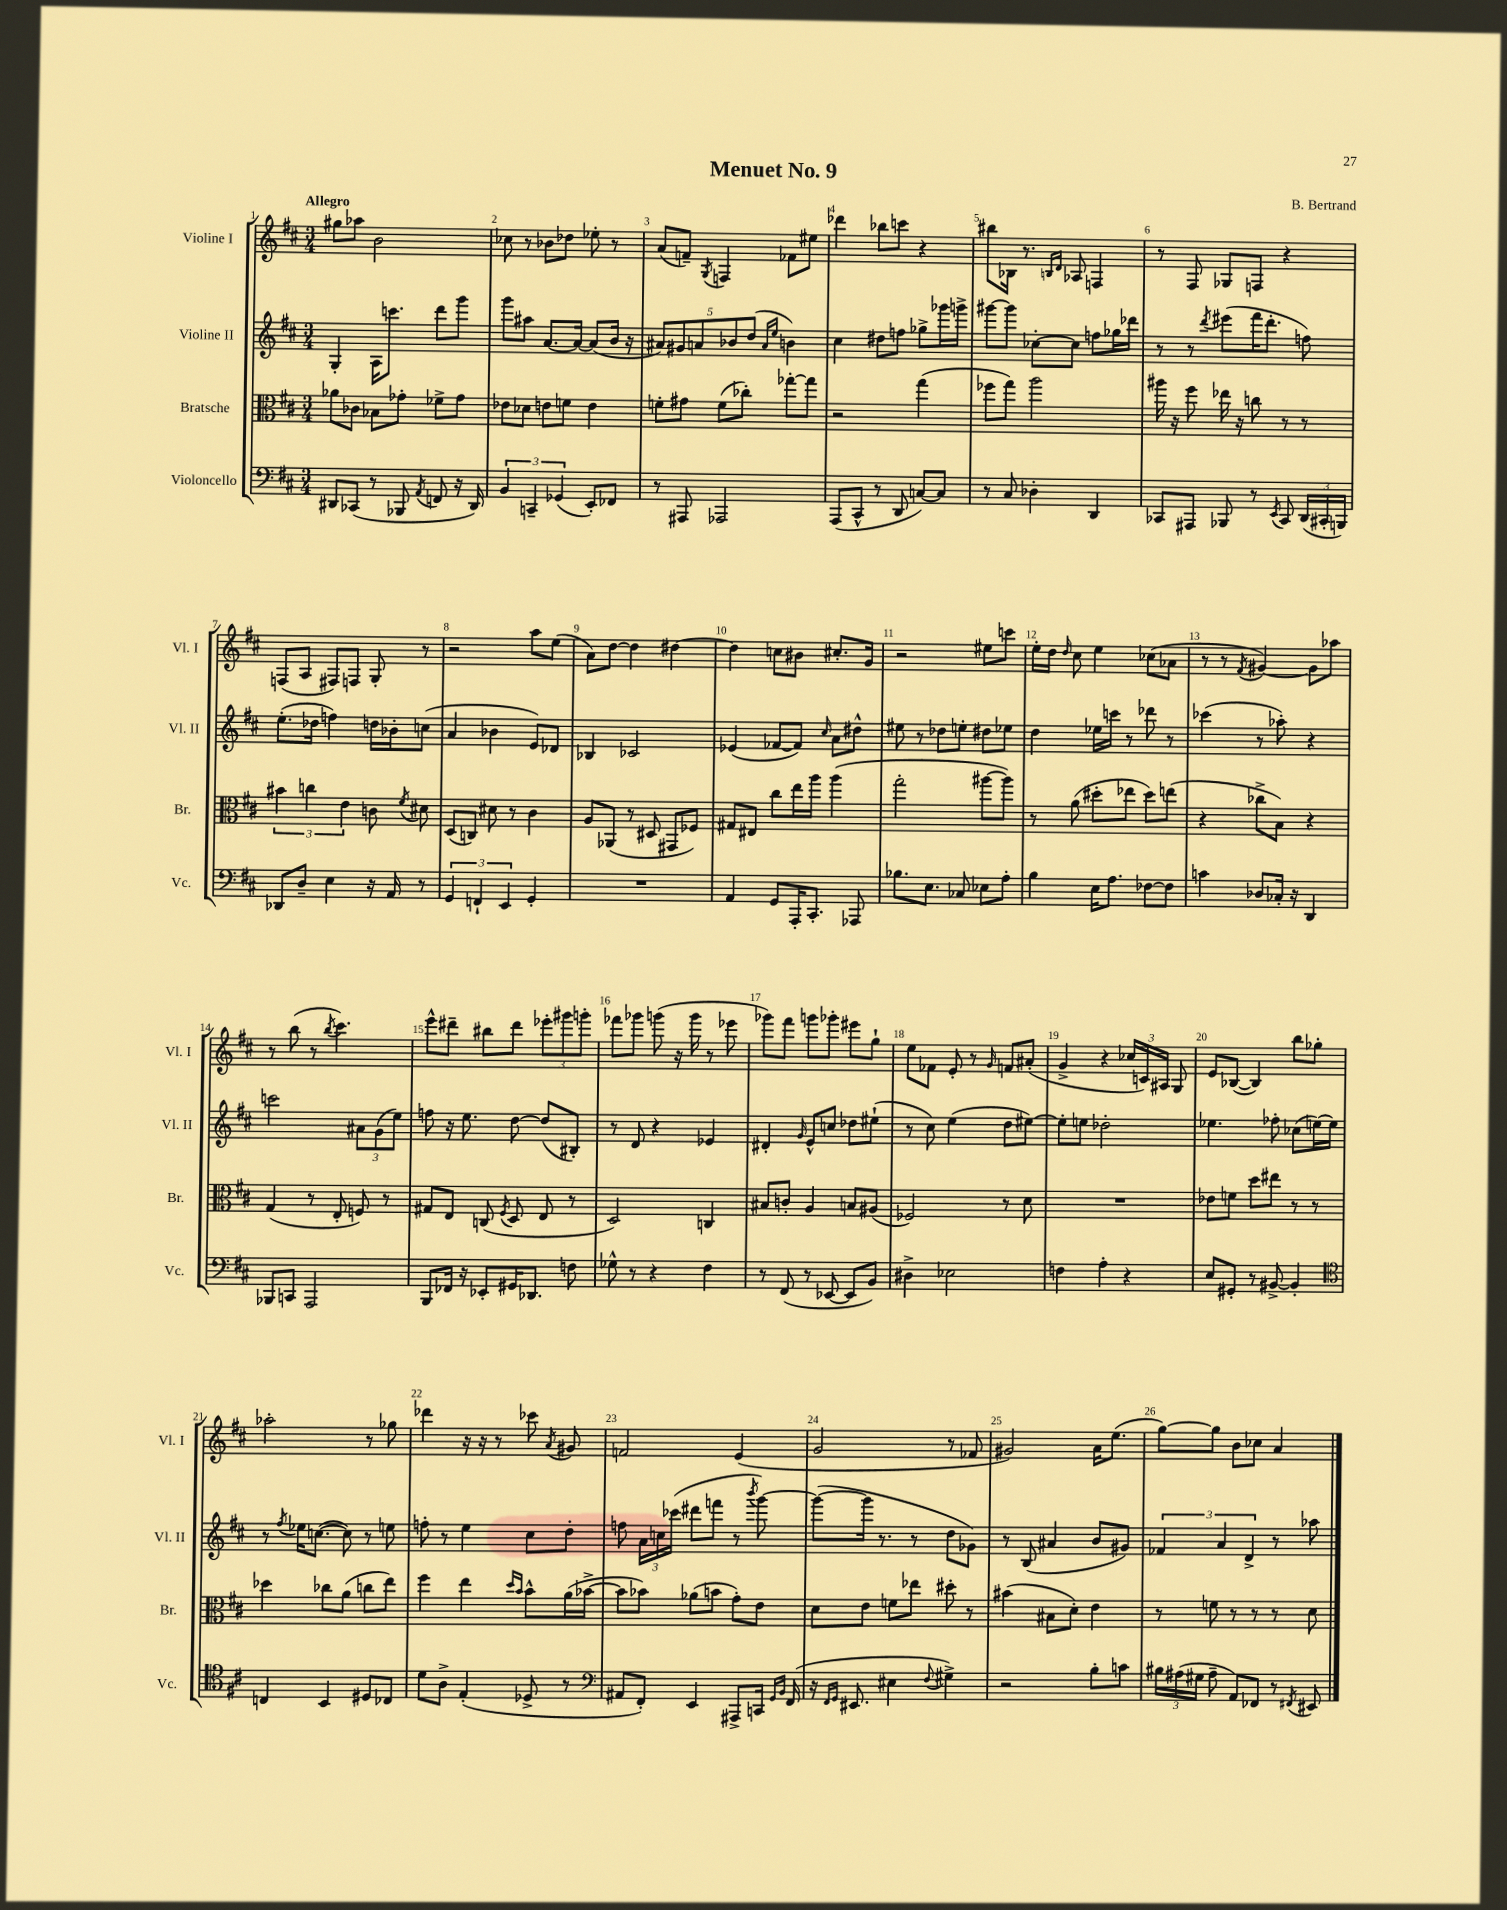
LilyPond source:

\header { title = "Menuet No. 9" composer = "B. Bertrand" }
<<
\new StaffGroup <<
\new Staff = "s0" \with { instrumentName = "Violine I" shortInstrumentName = "Vl. I" } {
    \clef treble \key d \major \numericTimeSignature \time 3/4 \tempo "Allegro"
    \autoBeamOff gis''8[ aes''8] b'2 |
    ces''8 r8 bes'8[ des''8] ees''8-. r8 |
    a'8[( f'8]--) \acciaccatura { g8 } f4 fes'8[ eis''8] |
    des'''4 bes''8[ c'''8] r4 |
    bis''8[ bes16] r8. \grace { b16[ d'16] } aes8 f4 |
    r8 fis8 ges8[ f8] r4 |
    f8[( a8] fis8[) f8] g8-. r8 |
    r2 a''8[ e''8]( |
    a'8[) d''8]~ d''4 dis''4~ |
    dis''4 c''8[ bis'8] cis''8.[-. g'16] |
    r2 eis''8[ c'''8] |
    e''16[-. d''16] \grace { d''16 } cis''8 e''4 ces''8[( aes'8] |
    r8 r8 \acciaccatura { fis'8 } gis'4~) gis'8[ aes''8] |
    r8 b''8( r8 \acciaccatura { b''8 } cis'''4.) |
    e'''8[-^ dis'''8]-- bis''8[ dis'''8] \tuplet 3/2 { ees'''8[-. gis'''8 g'''8]-. } |
    fes'''8[ ges'''8] g'''8( r16 g'''16 r8 ees'''8 |
    ges'''8[) fis'''8] g'''8[ ges'''8]-. eis'''8[ g''8]-! |
    e''8[ fes'8] e'8-. r8 \grace { g'16 } f'8[ ais'8]-.( |
    g'4-> r4 \tuplet 3/2 { ces''16[ c'16) ais16] } g8 |
    e'8[ bes8]~( bes4) b''8[ ges''8]-. |
    aes''2-. r8 ges''8 |
    des'''4 r16 r16 r8 ces'''8 \acciaccatura { a'8 } gis'8 |
    f'2 e'4( |
    g'2 r8 fes'8 |
    gis'2) a'16[ e''8.]( |
    g''8[~) g''8] b'8[ ces''8] a'4 \bar "|." |
}
\new Staff = "s1" \with { instrumentName = "Violine II" shortInstrumentName = "Vl. II" } {
    \clef treble \key d \major \numericTimeSignature \time 3/4
    \autoBeamOff g4-. a16[ c'''8.] d'''8[ g'''8] |
    g'''8[ ais''8] a'8.[~ a'16]~ a'8[( b'16] r16 |
    \tuplet 5/4 { ais'8[) gis'8 a'8 bes'8 d''8]( } \grace { a'16[ e''16] } b'4) |
    cis''4 dis''8[ f''8] ges''8[-> ges'''16 g'''16]-> |
    gis'''8[~ gis'''8] ces''8[~-. ces''8] f''8[ ges''16 des'''16] |
    r8 r8 \acciaccatura { d'''8 } eis'''8[( fis'''16 d'''8.]-. f''8) |
    e''8.[-.( des''16] f''4) d''16[ bes'16-. c''8]( |
    a'4 bes'4 e'8[) des'8] |
    bes4 ces'2 |
    ees'4( fes'8[~ fes'8]) \grace { cis''16 } a'8[ dis''8]-^ |
    eis''8 r8 des''8[ e''8]-. dis''8[ ees''8] |
    d''4 ees''16[ c'''16] r8 des'''8 r8 |
    ces'''4( r8 aes''8-.) r4 |
    c'''2 \tuplet 3/2 { ais'8[ g'8( e''8]) } |
    f''8 r16 e''8. d''8~ d''8[( bis8]-.) |
    r8 d'8 r4 ees'4 |
    dis'4-. \grace { g'16 } e'8[-^ c''8] des''8[ eis''8]-!( |
    r8 cis''8) e''4( d''8[ eis''8]~) |
    eis''8[-. e''8] des''2-. |
    ees''4. fes''8-. ces''8[( e''16~) e''16] |
    r8 \acciaccatura { fis''8 } ees''16[ c''8.]~( c''8) r8 e''8 |
    f''8-. r8 e''4 cis''8[ d''8]-. |
    f''8 \tuplet 3/2 { a'16[ c''16 ces'''16]( } dis'''8[ f'''8] r8 \acciaccatura { b'''8 } g'''8~) |
    g'''8[~( g'''16] r8. r8 d''8[ ges'8]) |
    r8 b8( ais'4 b'8[ gis'8]) |
    \tuplet 3/2 { fes'4 a'4 d'4-> } r8 aes''8 \bar "|." |
}
\new Staff = "s2" \with { instrumentName = "Bratsche" shortInstrumentName = "Br." } {
    \clef alto \key d \major \numericTimeSignature \time 3/4
    \autoBeamOff aes'8[ ces'8] bes8[ ges'8]-. fes'8[-> ges'8] |
    ees'8[ des'8] e'8[ f'8] e'4 |
    f'8[-. gis'8] f'8[( ces''8]-.) ges''8[~-. ges''8] |
    r2 g''4( |
    fes''8[ g''8]) a''2 |
    ais''16 r16 fis''8 ees''16 r16 c''8 r8 r8 |
    \tuplet 3/2 { bis'4 c''4 e'4 } c'8 \acciaccatura { fis'8 } dis'8 |
    d8[( c8]) dis'8 r8 cis'4 |
    a8[ aes,8]( r8 dis8 gis,8[ fes8]) |
    gis8[ eis8] cis''8[ e''16 a''16] a''4( |
    g''2-. ais''8[~ ais''8]) |
    r8 a'8( dis''8[-. ees''8] dis''8[) e''8]( |
    r4 ces''8[-> b8]) r4 |
    g4( r8 e8-. f8) r8 |
    gis8[ e8] c8( \acciaccatura { fis8 } d8 e8 r8 |
    d2) c4 |
    bis8[ c'8]-. a4 b8[ ais8]( |
    fes2) r8 d'8 |
    R2. |
    ees'8[ f'8] d''8[ eis''8] r8 r8 |
    des''4 ces''8[ a'8]( c''8[ e''8]) |
    fis''4 e''4 \grace { d''16[ b'16] } b'8[-^ a'16( bes'16]~-> |
    bes'8[ bes'8]) aes'8[( b'8] g'8[-.) e'8] |
    d'8[ e'8] f'8[ ees''8] dis''8-. r8 |
    bis'4( bis8[ d'8]-.) e'4 |
    r8 f'8 r8 r8 r8 d'8 \bar "|." |
}
\new Staff = "s3" \with { instrumentName = "Violoncello" shortInstrumentName = "Vc." } {
    \clef bass \key d \major \numericTimeSignature \time 3/4
    \autoBeamOff dis,8[ ces,8]( r8 bes,,8 \acciaccatura { a,8 } f,8 r16 dis,16) |
    \tuplet 3/2 { b,4 c,4-- ges,4( } e,8[-.) fes,8] |
    r8 ais,,8 aes,,2 |
    a,,8[( cis,8]-^ r8 d,8 c8[~) c8] |
    r8 cis8 des4-. d,4 |
    ces,8[ ais,,8] bes,,8 r8 \acciaccatura { e,8 } ces,8 \tuplet 3/2 { d,16[( cis,16-. b,,16]) } |
    des,8[ d8]-- e4 r16 a,16 r8 |
    \tuplet 3/2 { g,4 f,4-! e,4 } g,4-. |
    R2. |
    a,4 g,8[ a,,16-. cis,8.]-. aes,,8 |
    bes8.[ e8.] ces8 ees8[ a8]-. |
    b4 e16[ a8.] fes8[~ fes8] |
    c'4 des8[ ces16]-. r16 d,4 |
    bes,,8[ c,8] a,,2 |
    b,,8[ fes,16] r16 ees,8[-. gis,16 des,8.] f8 |
    ges8-^ r8 r4 fis4 |
    r8 fis,8( r8 ees,8~ ees,8[ b,8]) |
    dis4-> ees2 |
    f4 a4-. r4 |
    e8[ gis,8]-. r8 bis,8~-> bis,4-. |
    \clef tenor c4 b,4 dis8[ ces8] |
    d'8[ a8]-> e4-.( des8-> r8 |
    \clef bass ais,8[ fis,8]-.) e,4 ais,,8[-> c,16] \grace { g,16[ b,16] } fis,16( |
    r16 \grace { fis,16[ g,16] } eis,8. eis4 \appoggiatura { fis8 } gis4->) |
    r2 b8[-. c'8] |
    \tuplet 3/2 { bis16[ ais16( gis16] } ais8-- a,8[) fes,8] r8 \acciaccatura { fis,8 } eis,8 \bar "|." |
}
>>
>>
\layout { \context { \Score \override BarNumber.break-visibility = ##(#f #t #t) barNumberVisibility = #all-bar-numbers-visible } }
